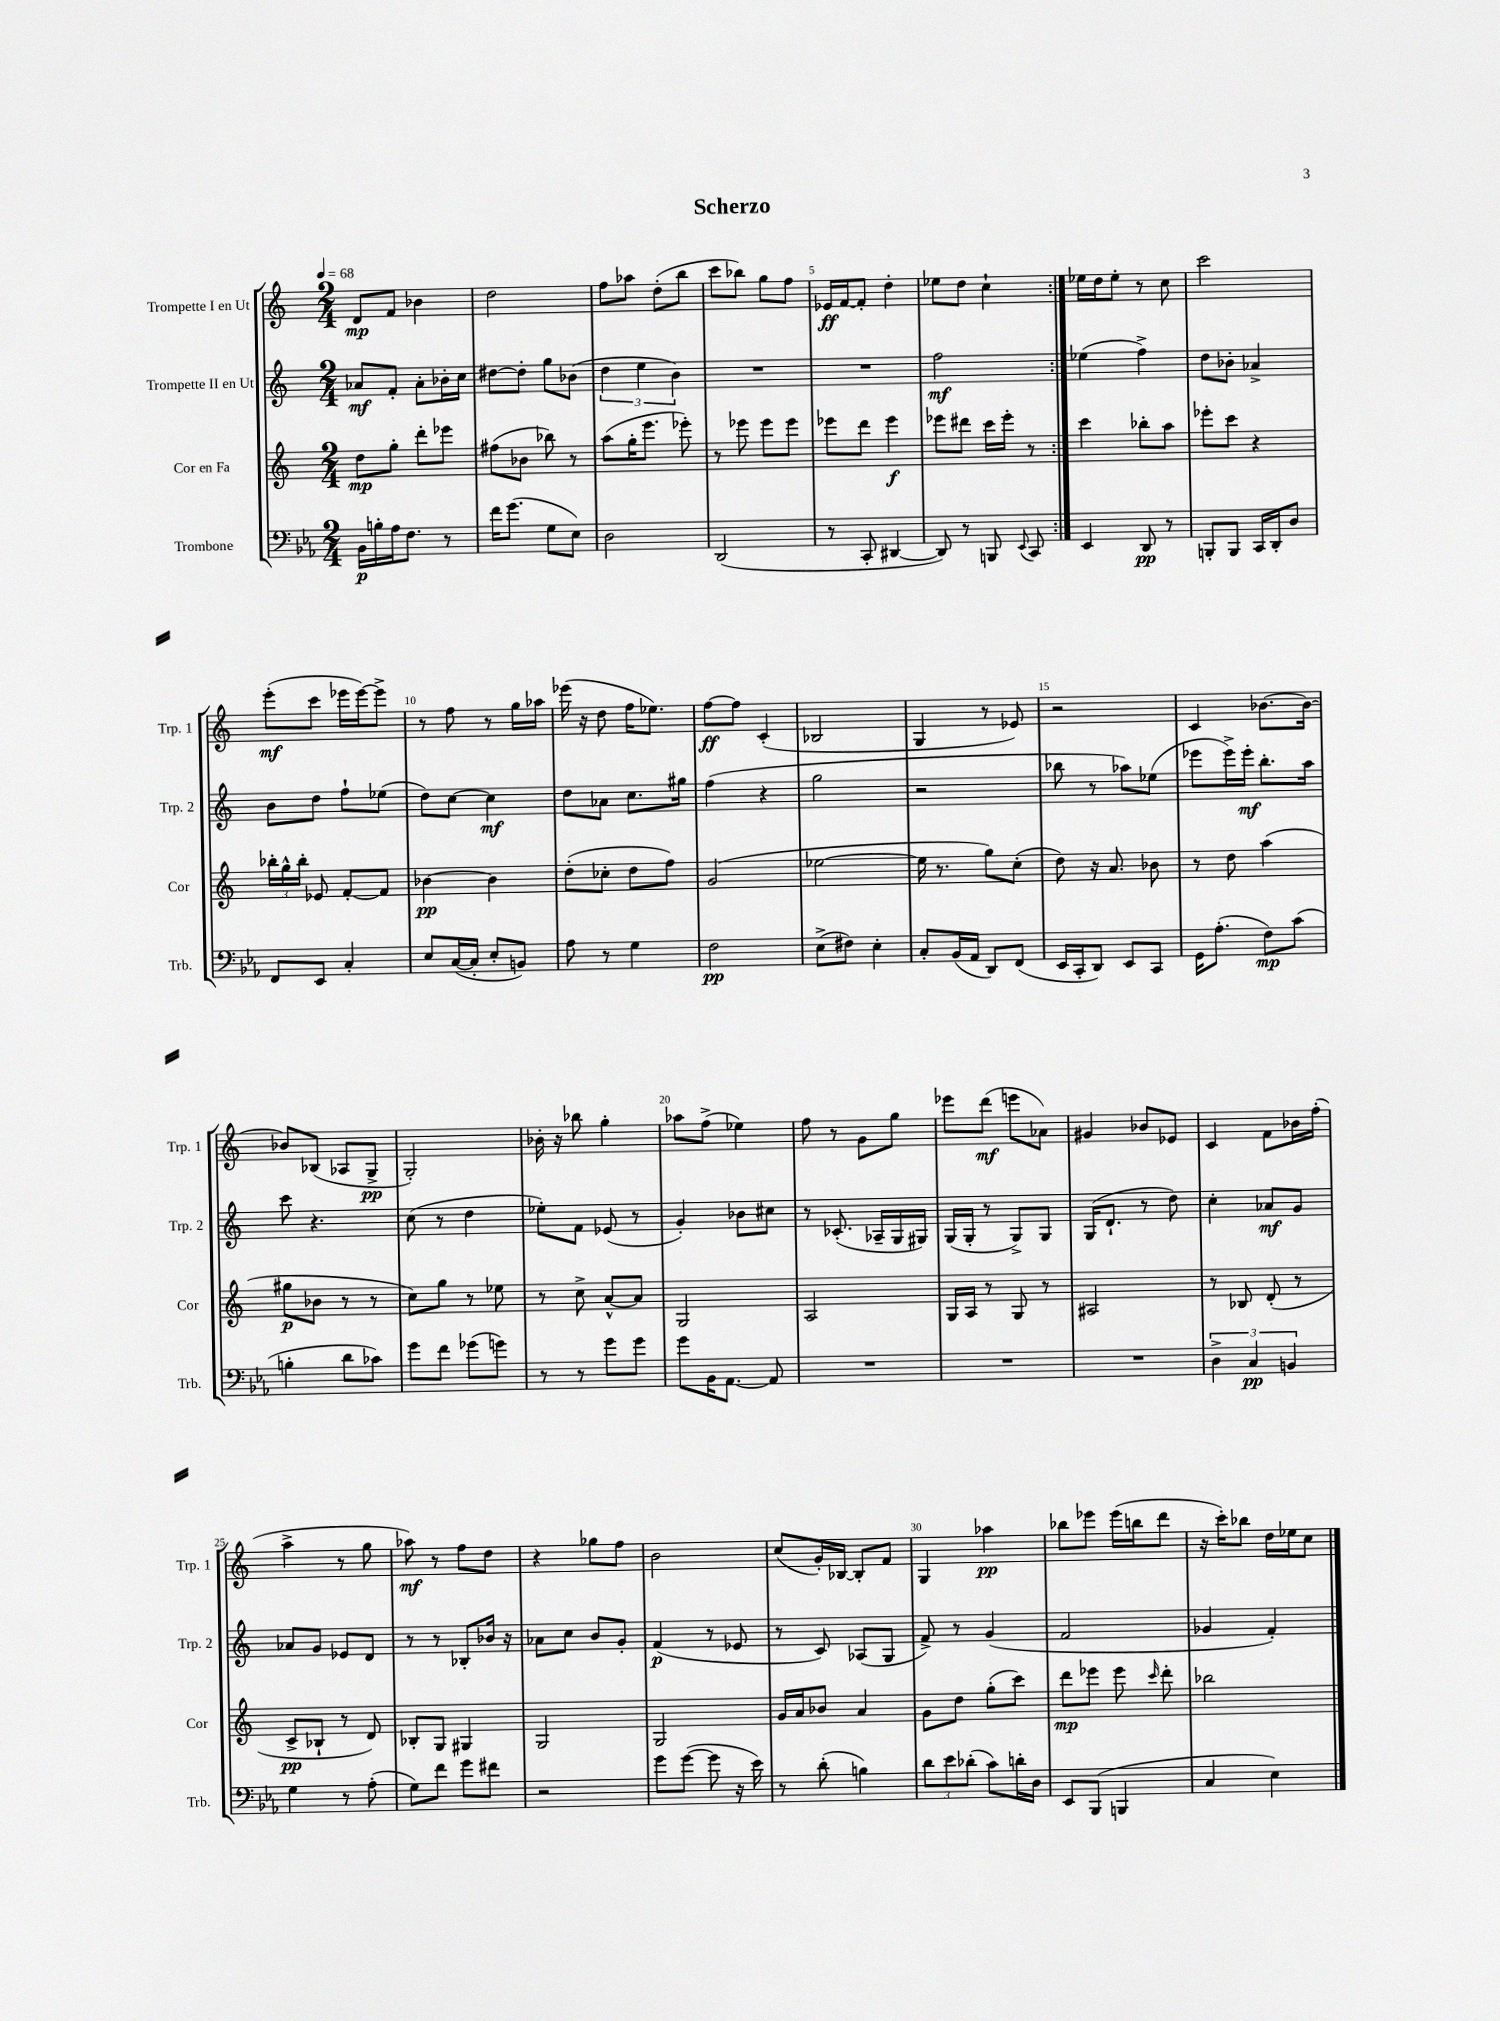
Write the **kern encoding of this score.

**kern	**dynam	**kern	**dynam	**kern	**dynam	**kern	**dynam
*part4	*part4	*part3	*part3	*part2	*part2	*part1	*part1
*staff4	*staff4	*staff3	*staff3	*staff2	*staff2	*staff1	*staff1
*I"Trombone	*	*I"Cor en Fa	*	*I"Trompette II en Ut	*	*I"Trompette I en Ut	*
*I'Trb.	*	*I'Cor	*	*I'Trp. 2	*	*I'Trp. 1	*
*clefF4	*	*clefG2	*	*clefG2	*	*clefG2	*
*k[b-e-a-]	*	*k[]	*	*k[]	*	*k[]	*
*M2/4	*	*M2/4	*	*M2/4	*	*M2/4	*
*MM68	*	*MM68	*	*MM68	*	*MM68	*
=1	=1	=1	=1	=1	=1	=1	=1
16BB-\LL	p	8dd\L	mp	8a-X/L	mf	8d/L	mp
16Bn'\	.	.	.	.	.	.	.
16A-\J	.	8gg'\J	.	8f'/J	.	8f/J	.
8.F\J	.	.	.	.	.	.	.
.	.	8ddd'\L	.	8a-'\L	.	4b-X\	.
8r	.	8eee-X\J	.	16b-X'\L	.	.	.
.	.	.	.	16cc\JJ	.	.	.
=2	=2	=2	=2	=2	=2	=2	=2
16f\KL	.	(8ff#X\L	.	[8dd#X\L	.	2dd\	.
(8.g\J	.	.	.	.	.	.	.
.	.	8b-X\J	.	8dd#'\J]	.	.	.
8G\L	.	8bb-X\)	.	8gg\L	.	.	.
8E-\J)	.	8r	.	(8b-X\J	.	.	.
=3	=3	=3	=3	=3	=3	=3	=3
2D\	.	(8aa\L	.	6dd\	.	8ff\L	.
.	.	16gg'\K	.	.	.	8aa-X\J	.
.	.	.	.	6ee\	.	.	.
.	.	8.eee\J	.	.	.	.	.
.	.	.	.	.	.	(8dd'\L	.
.	.	.	.	6b\)	.	.	.
.	.	8eee-X'\)	.	.	.	8bb\J	.
=4	=4	=4	=4	=4	=4	=4	=4
(2DD/	.	8r	.	2r	.	8ccc\L	.
.	.	8eee-X\	.	.	.	8bb-X\J)	.
.	.	8eee-\L	.	.	.	8gg\L	.
.	.	8eee-\J	.	.	.	8ff\J	.
=5	=5	=5	=5	=5	=5	=5	=5
8r	.	8eee-X\L	.	2r	.	16e-X/LL	ff
.	.	.	.	.	.	[16f/J	.
8CC'/	.	8ddd\J	.	.	.	8f'/J]	.
[4DD#X/	.	4eee-\	f	.	.	4dd'\	.
=6	=6	=6	=6	=6	=6	=6	=6
8DD#/])	.	8eee-X\L	.	2ff\	mf	8ee-X\L	.
8r	.	8ddd#X\J	.	.	.	8dd\J	.
8BBBn/	.	16ccc\LL	.	.	.	4cc`\	.
.	.	16eee-'\JJ	.	.	.	.	.
8qqEE-/	.	.	.	.	.	.	.
8CC/	.	8r	.	.	.	.	.
=7:|!	=7:|!	=7:|!	=7:|!	=7:|!	=7:|!	=7:|!	=7:|!
4EE-/	.	4ccc\	.	(4ee-X\	.	16ee-X\LL	.
.	.	.	.	.	.	16dd\J	.
.	.	.	.	.	.	8ee-'\J	.
8DD/	pp	8bb-X'\L	.	4ff^\)	.	8r	.
8r	.	8aa\J	.	.	.	8cc\	.
=8	=8	=8	=8	=8	=8	=8	=8
8BBBn'/L	.	8eee-X'\L	.	8dd\L	.	2ccc\	.
8BBB/J	.	8ccc\J	.	8b-X'\J	.	.	.
16CC/LL	.	4r	.	4a-X^/	.	.	.
16DD'/J	.	.	.	.	.	.	.
8D/J	.	.	.	.	.	.	.
!!LO:LB:g=z
=9	=9	=9	=9	=9	=9	=9	=9
8FF/L	.	24bb-X'\LL	.	8b\L	.	(8eee'\L	mf
.	.	24gg^^\	.	.	.	.	.
.	.	24bb-'\JJ	.	.	.	.	.
8EE-/J	.	8e-X/	.	8dd\J	.	8ccc\J	.
4C'/	.	[8f'/L	.	8ff`\L	.	16eee-X\LL	.
.	.	.	.	.	.	[16eee-\J)	.
.	.	8f/J]	.	(8ee-X\J	.	8eee-^\J]	.
=10	=10	=10	=10	=10	=10	=10	=10
8E-/L	.	[4b-X\	pp	8dd\L)	.	8r	.
([16C/L	.	.	.	[8cc\J	.	8ff\	.
16C'/JJ]	.	.	.	.	.	.	.
8E-'/L	.	4b-\]	.	4cc\]	mf	8r	.
8BBn/J)	.	.	.	.	.	16gg\LL	.
.	.	.	.	.	.	16aa-X\JJ	.
=11	=11	=11	=11	=11	=11	=11	=11
8A-\	.	(8dd'\L	.	8dd\L	.	(16eee-X\	.
.	.	.	.	.	.	16r	.
8r	.	8cc-X'\J	.	8a-X\J	.	8dd\	.
4G\	.	8dd\L	.	8.cc\L	.	16ff\KL	.
.	.	.	.	.	.	8.ee-X\J)	.
.	.	8ff\J)	.	.	.	.	.
.	.	.	.	16gg#X\Jk	.	.	.
=12	=12	=12	=12	=12	=12	=12	=12
2F\	pp	(2g/	.	(4ff\	.	[8ff\L	ff
.	.	.	.	.	.	8ff\J]	.
.	.	.	.	4r	.	(4c'/	.
=13	=13	=13	=13	=13	=13	=13	=13
(8E-^\L	.	[2ee-X\	.	2gg\	.	2B-X/	.
8F#X\J)	.	.	.	.	.	.	.
4E-'\	.	.	.	.	.	.	.
=14	=14	=14	=14	=14	=14	=14	=14
8C'/L	.	16ee-\]	.	2r	.	4G/	.
.	.	8.r	.	.	.	.	.
(16BB-/L	.	.	.	.	.	.	.
16AA-/JJ	.	.	.	.	.	.	.
8DD/L)	.	8gg\L)	.	.	.	8r	.
(8FF/J	.	(8cc'\J	.	.	.	8e-X/)	.
=15	=15	=15	=15	=15	=15	=15	=15
16EE-/LL	.	8dd\)	.	8bb-X\	.	2r	.
16CC'/J	.	.	.	.	.	.	.
8DD/J)	.	16r	.	8r	.	.	.
.	.	8.a/	.	.	.	.	.
8EE-/L	.	.	.	8aa-X\L)	.	.	.
8CC/J	.	8b-X\	.	(8ee-X\J	.	.	.
=16	=16	=16	=16	=16	=16	=16	=16
16GG\KL	.	8r	.	8eee-X\L	.	4c/	.
(8.A-'\J	.	.	.	.	.	.	.
.	.	8dd\	.	16eee-^\L)	.	.	.
.	.	.	.	16eee-'\JJ	mf	.	.
8F\L)	mp	(4aa\	.	8.bb'\L	.	[8.b-X\L	.
(8c\J	.	.	.	.	.	.	.
.	.	.	.	16aa\Jk	.	16b-\Jk_	.
!!LO:LB:g=z
=17	=17	=17	=17	=17	=17	=17	=17
4Bn'\	.	8gg#X\L	p	8ccc\	.	8b-X/L]	.
.	.	8b-X\J	.	4.r	.	(8B-X/J	.
8d\L	.	8r	.	.	.	8A-X/L	.
8c-X\J)	.	8r	.	.	.	8G^/J	pp
=18	=18	=18	=18	=18	=18	=18	=18
8g\L	.	8cc\L)	.	(8cc\	.	2G'/)	.
8f\J	.	8gg\J	.	8r	.	.	.
(8g-X\L	.	8r	.	4dd\	.	.	.
8gn\J)	.	8ee-X\	.	.	.	.	.
=19	=19	=19	=19	=19	=19	=19	=19
8r	.	8r	.	8ee-X'\L)	.	16b-X'\	.
.	.	.	.	.	.	16r	.
8r	.	8cc^\	.	8f\J	.	8bb-X\	.
8g\L	.	[8a^^/L	.	(8e-X/	.	4gg'\	.
8g\J	.	8a/J]	.	8r	.	.	.
=20	=20	=20	=20	=20	=20	=20	=20
8g\L	.	2G/	.	4g'/)	.	8aa-X\L	.
16BB-\K	.	.	.	.	.	(8ff^\J	.
[8.AA-\J	.	.	.	.	.	.	.
.	.	.	.	8b-X\L	.	4ee-X\)	.
8AA-/]	.	.	.	8cc#X\J	.	.	.
=21	=21	=21	=21	=21	=21	=21	=21
2r	.	2A/	.	8r	.	8ff\	.
.	.	.	.	(8.c-X'/	.	8r	.
.	.	.	.	.	.	8g\L	.
.	.	.	.	16A-X~/LL	.	.	.
.	.	.	.	16G/	.	8gg\J	.
.	.	.	.	16G#X/JJ)	.	.	.
=22	=22	=22	=22	=22	=22	=22	=22
2r	.	16G/LL	.	(16G/LL	.	8eee-X\L	.
.	.	16A/JJ	.	16G'/JJ	.	.	.
.	.	8r	.	8r	.	(8ddd\J	mf
.	.	8G/	.	8G^/L)	.	8eeen\L	.
.	.	8r	.	8G/J	.	8a-X\J)	.
=23	=23	=23	=23	=23	=23	=23	=23
2r	.	2A#X/	.	(16G/KL	.	4g#X/	.
.	.	.	.	8.d`/J	.	.	.
.	.	.	.	8r	.	8b-X/L	.
.	.	.	.	8dd\)	.	8e-X/J	.
=24	=24	=24	=24	=24	=24	=24	=24
6D^\	.	8r	.	4cc'\	.	4c/	.
.	.	8B-X/	.	.	.	.	.
6C/	pp	.	.	.	.	.	.
.	.	(8d'/	.	8a-X/L	mf	8f\L	.
6BBn/	.	.	.	.	.	.	.
.	.	8r	.	8g/J	.	16b-X\L	.
.	.	.	.	.	.	(16ff'\JJ	.
!!LO:LB:g=z
=25	=25	=25	=25	=25	=25	=25	=25
4G\	.	8c^/L	pp	8a-X/L	.	4aa^\	.
.	.	8B-X`/J	.	8g/J	.	.	.
8r	.	8r	.	8e-X/L	.	8r	.
(8A-'\	.	8d/)	.	8d/J	.	8gg\	.
=26	=26	=26	=26	=26	=26	=26	=26
8G\L)	.	8B-X'/L	.	8r	.	8aa-X\)	mf
8f\J	.	8G/J	.	8r	.	8r	.
8g\L	.	4G#X/	.	8B-X'/L	.	8ff\L	.
8f#X\J	.	.	.	16b-X/Jk	.	8dd\J	.
.	.	.	.	16r	.	.	.
=27	=27	=27	=27	=27	=27	=27	=27
2r	.	2G/	.	8a-X\L	.	4r	.
.	.	.	.	8cc\J	.	.	.
.	.	.	.	8b/L	.	8gg-X\L	.
.	.	.	.	8g'/J	.	8ff\J	.
=28	=28	=28	=28	=28	=28	=28	=28
8g\L	.	2G/	.	(4f/	p	2b\	.
([8g\J	.	.	.	.	.	.	.
8g\]	.	.	.	8r	.	.	.
16r	.	.	.	8e-X/	.	.	.
16e-\)	.	.	.	.	.	.	.
=29	=29	=29	=29	=29	=29	=29	=29
8r	.	16g/LL	.	8r	.	(8cc/L	.
.	.	16a/J	.	.	.	.	.
(8d'\	.	8b-X/J	.	8c/)	.	16g'/L)	.
.	.	.	.	.	.	[16B-X/JJ	.
4Bn\)	.	4a/	.	(8A-X/L	.	8B-'/L]	.
.	.	.	.	8G/J	.	8f/J	.
=30	=30	=30	=30	=30	=30	=30	=30
12d\L	.	8g\L	.	8f^/)	.	4G/	.
12e-\	.	.	.	.	.	.	.
.	.	8dd\J	.	8r	.	.	.
(12d-X'\J	.	.	.	.	.	.	.
8c\L)	.	(8gg'\L	.	(4g/	.	4aa-X\	pp
16dn'\L	.	8ccc\J)	.	.	.	.	.
16D\JJ	.	.	.	.	.	.	.
=31	=31	=31	=31	=31	=31	=31	=31
8EE-/L	.	8ddd\L	mp	2f/	.	8bb-X\L	.
(8BBB-/J	.	8eee-X\J	.	.	.	8eee-X\J	.
4BBBn/	.	8eee-\	.	.	.	(16eee-\LL	.
.	.	.	.	.	.	16bbn\J	.
.	.	16qqccc/	.	.	.	.	.
.	.	8ddd'\	.	.	.	8ddd\J	.
=32	=32	=32	=32	=32	=32	=32	=32
4C/	.	2bb-X\	.	4g-X/	.	16r	.
.	.	.	.	.	.	16ccc'\KL)	.
.	.	.	.	.	.	8bb-X\J	.
4E-\)	.	.	.	4f'/)	.	16dd\LL	.
.	.	.	.	.	.	16ee-X\J	.
.	.	.	.	.	.	8cc\J	.
==	==	==	==	==	==	==	==
*-	*-	*-	*-	*-	*-	*-	*-
